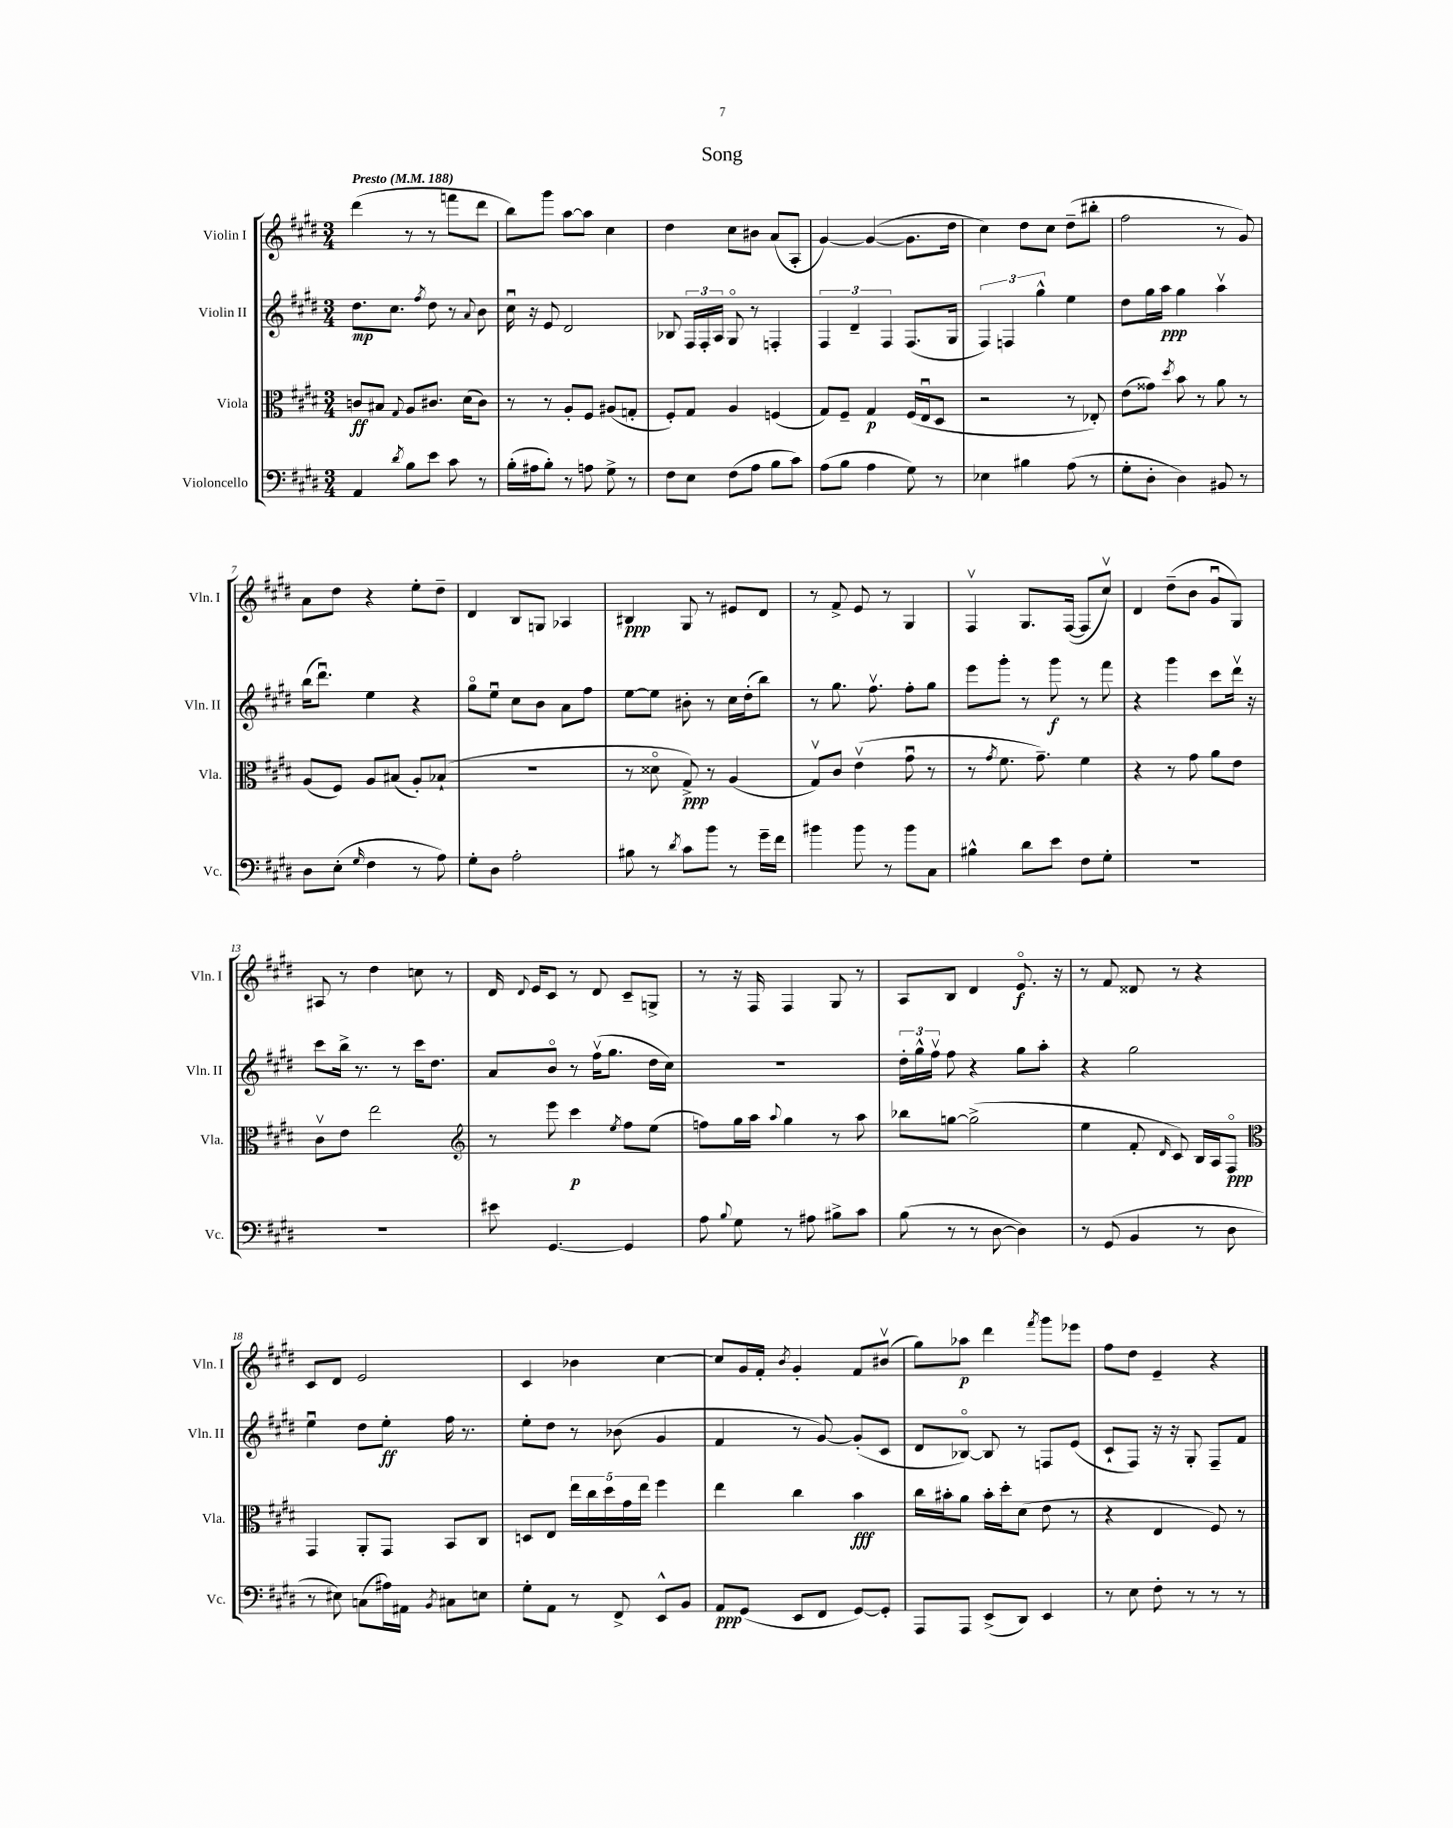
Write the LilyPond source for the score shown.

\header { title = "Song" }
<<
\new StaffGroup <<
\new Staff = "s0" \with { instrumentName = "Violin I" shortInstrumentName = "Vln. I" } {
    \clef treble \key e \major \numericTimeSignature \time 3/4 \tempo "Presto" 4 = 188
    \autoBeamOff dis'''4( r8 r8 f'''8[ dis'''8] |
    b''8[) gis'''8] a''8[~ a''8] cis''4 |
    dis''4 cis''8[ bis'8] a'8[( a8]-. |
    gis'4~) gis'4~( gis'8.[ dis''16] |
    cis''4) dis''8[ cis''8] dis''8[--( bis''8]-. |
    fis''2 r8 gis'8) |
    a'8[ dis''8] r4 e''8[-. dis''8]-- |
    dis'4 b8[ g8] aes4 |
    bis4\ppp gis8 r8 eis'8[ dis'8] |
    r8 fis'8-> e'8 r8 gis4 |
    fis4\upbow gis8.[ fis16]~( fis8[ cis''8]\upbow) |
    dis'4 dis''8[--( b'8] gis'8[\downbow gis8]) |
    ais8 r8 dis''4 c''8 r8 |
    dis'16 \appoggiatura { dis'8 } e'16[ cis'8] r8 dis'8 cis'8[-- g8]-> |
    r8 r16 fis16 fis4 gis8 r8 |
    a8[ b8] dis'4 e'8.\flageolet\f r16 |
    r8 fis'8 disis'8 r8 r4 |
    cis'8[ dis'8] e'2 |
    cis'4 bes'4 cis''4~ |
    cis''8[ gis'16 fis'16]-. \acciaccatura { b'8 } gis'4-. fis'8[ bis'8]\upbow( |
    gis''8[) aes''8]\p dis'''4 \acciaccatura { fis'''8 } gis'''8[ ees'''8] |
    fis''8[ dis''8] e'4-- r4 \bar "|." |
}
\new Staff = "s1" \with { instrumentName = "Violin II" shortInstrumentName = "Vln. II" } {
    \clef treble \key e \major \numericTimeSignature \time 3/4
    \autoBeamOff dis''8.[\mp cis''8.] \acciaccatura { fis''8 } dis''8 r8 \appoggiatura { a'8 } b'8 |
    cis''16\downbow r16 e'8 dis'2 |
    bes8 \tuplet 3/2 { fis16[ fis16-. a16] } gis8\flageolet r8 f4-. |
    \tuplet 3/2 { fis4 dis'4-- fis4 } fis8.[( gis16] |
    \tuplet 3/2 { fis4) f4 gis''4-^ } e''4 |
    dis''8[ gis''16 a''16]\ppp gis''4 a''4\upbow |
    b''16[( dis'''8.]\downbow) e''4 r4 |
    gis''8[\flageolet e''8]\downbow cis''8[ b'8] a'8[ fis''8] |
    e''8[~ e''8] bis'8-. r8 cis''16[ dis''16-.( b''8]) |
    r8 gis''8. fis''8.\upbow fis''8[-. gis''8] |
    e'''8[ gis'''8]-. r8 gis'''8\f r8 fis'''8 |
    r4 gis'''4 cis'''8[ dis'''16]\upbow r16 |
    cis'''8[ b''16]-> r8. r8 cis'''16[ dis''8.] |
    a'8[ b'8]\flageolet r8 fis''16[\upbow( gis''8.] dis''16[ cis''16]) |
    R2. |
    \tuplet 3/2 { dis''16[-. gis''16-^ fis''16]\upbow } fis''8 r4 gis''8[ a''8]-. |
    r4 gis''2 |
    e''4\downbow dis''8[ e''8]-.\ff fis''16 r8. |
    e''8[-. dis''8] r8 bes'8( gis'4 |
    fis'4 r8 gis'8~) gis'8[-.( cis'8] |
    dis'8[ bes8]~\flageolet) bes8 r8 f8[ e'8]( |
    cis'8[-! fis8]) r16 r16 gis8-. fis8[-- fis'8] \bar "|." |
}
\new Staff = "s2" \with { instrumentName = "Viola" shortInstrumentName = "Vla." } {
    \clef alto \key e \major \numericTimeSignature \time 3/4
    \autoBeamOff c'8[\ff bis8] \appoggiatura { gis8 } a8[ cis'8.] dis'16[( cis'8]) |
    r8 r8 a8[-. fis8] ais8[( g8]-. |
    fis8[-.) gis8] a4 f4( |
    gis8[) fis8]-- gis4\p fis16[( e16\downbow dis8] |
    r2 r8 ees8-.) |
    e'8[( gisis'8]) \acciaccatura { dis''8 } b'8 r8 a'8 r8 |
    a8[( fis8]) a8[ bis8]( a8[-.) bes8]-!( |
    R2. |
    r8 disis'8\flageolet gis8->\ppp) r8 a4( |
    gis8[\upbow) cis'8] e'4\upbow( gis'8\downbow r8 |
    r8 \acciaccatura { gis'8 } fis'8. gis'8.--) fis'4 |
    r4 r8 gis'8 a'8[ e'8] |
    cis'8[\upbow e'8] e''2 |
    \clef treble r8 e'''8 cis'''4\p \acciaccatura { e''8 } fis''8[ e''8]( |
    f''8[) gis''16 a''16] \appoggiatura { a''8 } gis''4 r8 a''8 |
    bes''8[ g''8]~ g''2->( |
    e''4 fis'8-. \grace { dis'16 } cis'8) b16[ a16 fis8]\flageolet\ppp |
    \clef alto gis,4 a,8[-. gis,8] b,8[ cis8] |
    d8[ e8] \tuplet 5/4 { e''16[ cis''16 dis''16 gis'16 e''16] } fis''4 |
    e''4 cis''4 b'4\fff |
    cis''16[ bis'16-. a'8] bis'16[-. dis''16-. dis'8]( e'8 r8 |
    r4 e4 fis8) r8 \bar "|." |
}
\new Staff = "s3" \with { instrumentName = "Violoncello" shortInstrumentName = "Vc." } {
    \clef bass \key e \major \numericTimeSignature \time 3/4
    \autoBeamOff a,4 \acciaccatura { dis'8 } b8[ e'8] cis'8 r8 |
    b16[-.( ais16 b8]-.) r8 a8 gis8-> r8 |
    fis8[ e8] fis8[( a8] b8[ cis'8]) |
    a8[( b8] a4 gis8) r8 |
    ees4 bis4 a8( r8 |
    gis8[-. dis8]-. dis4) bis,8 r8 |
    dis8[ e8]-.( \grace { gis16 } fis4 r8 a8) |
    gis8[-. dis8] a2-. |
    bis8 r8 \acciaccatura { dis'8 } cis'8[ b'8] r8 gis'16[-- fis'16] |
    bis'4 bis'8 r8 bis'8[ cis8] |
    bis4-^ dis'8[ e'8] fis8[ gis8]-. |
    R2. |
    R2. |
    eis'8 gis,4.~ gis,4 |
    a8 \appoggiatura { b8 } gis8 r8 ais8 bis8[-> cis'8] |
    b8( r8 r8 dis8~ dis4) |
    r8 gis,8( b,4 r8 dis8 |
    r8 eis8) c8[( ais16) ais,16] \acciaccatura { b,8 } cis8[ e8] |
    gis8[-. a,8] r8 fis,8-> e,8[-^ b,8] |
    a,8[\ppp gis,8]( e,8[ fis,8] gis,8[~) gis,8]-. |
    a,,8[ a,,8] e,8[->( dis,8]) e,4 |
    r8 e8 fis8-. r8 r8 r8 \bar "|." |
}
>>
>>
